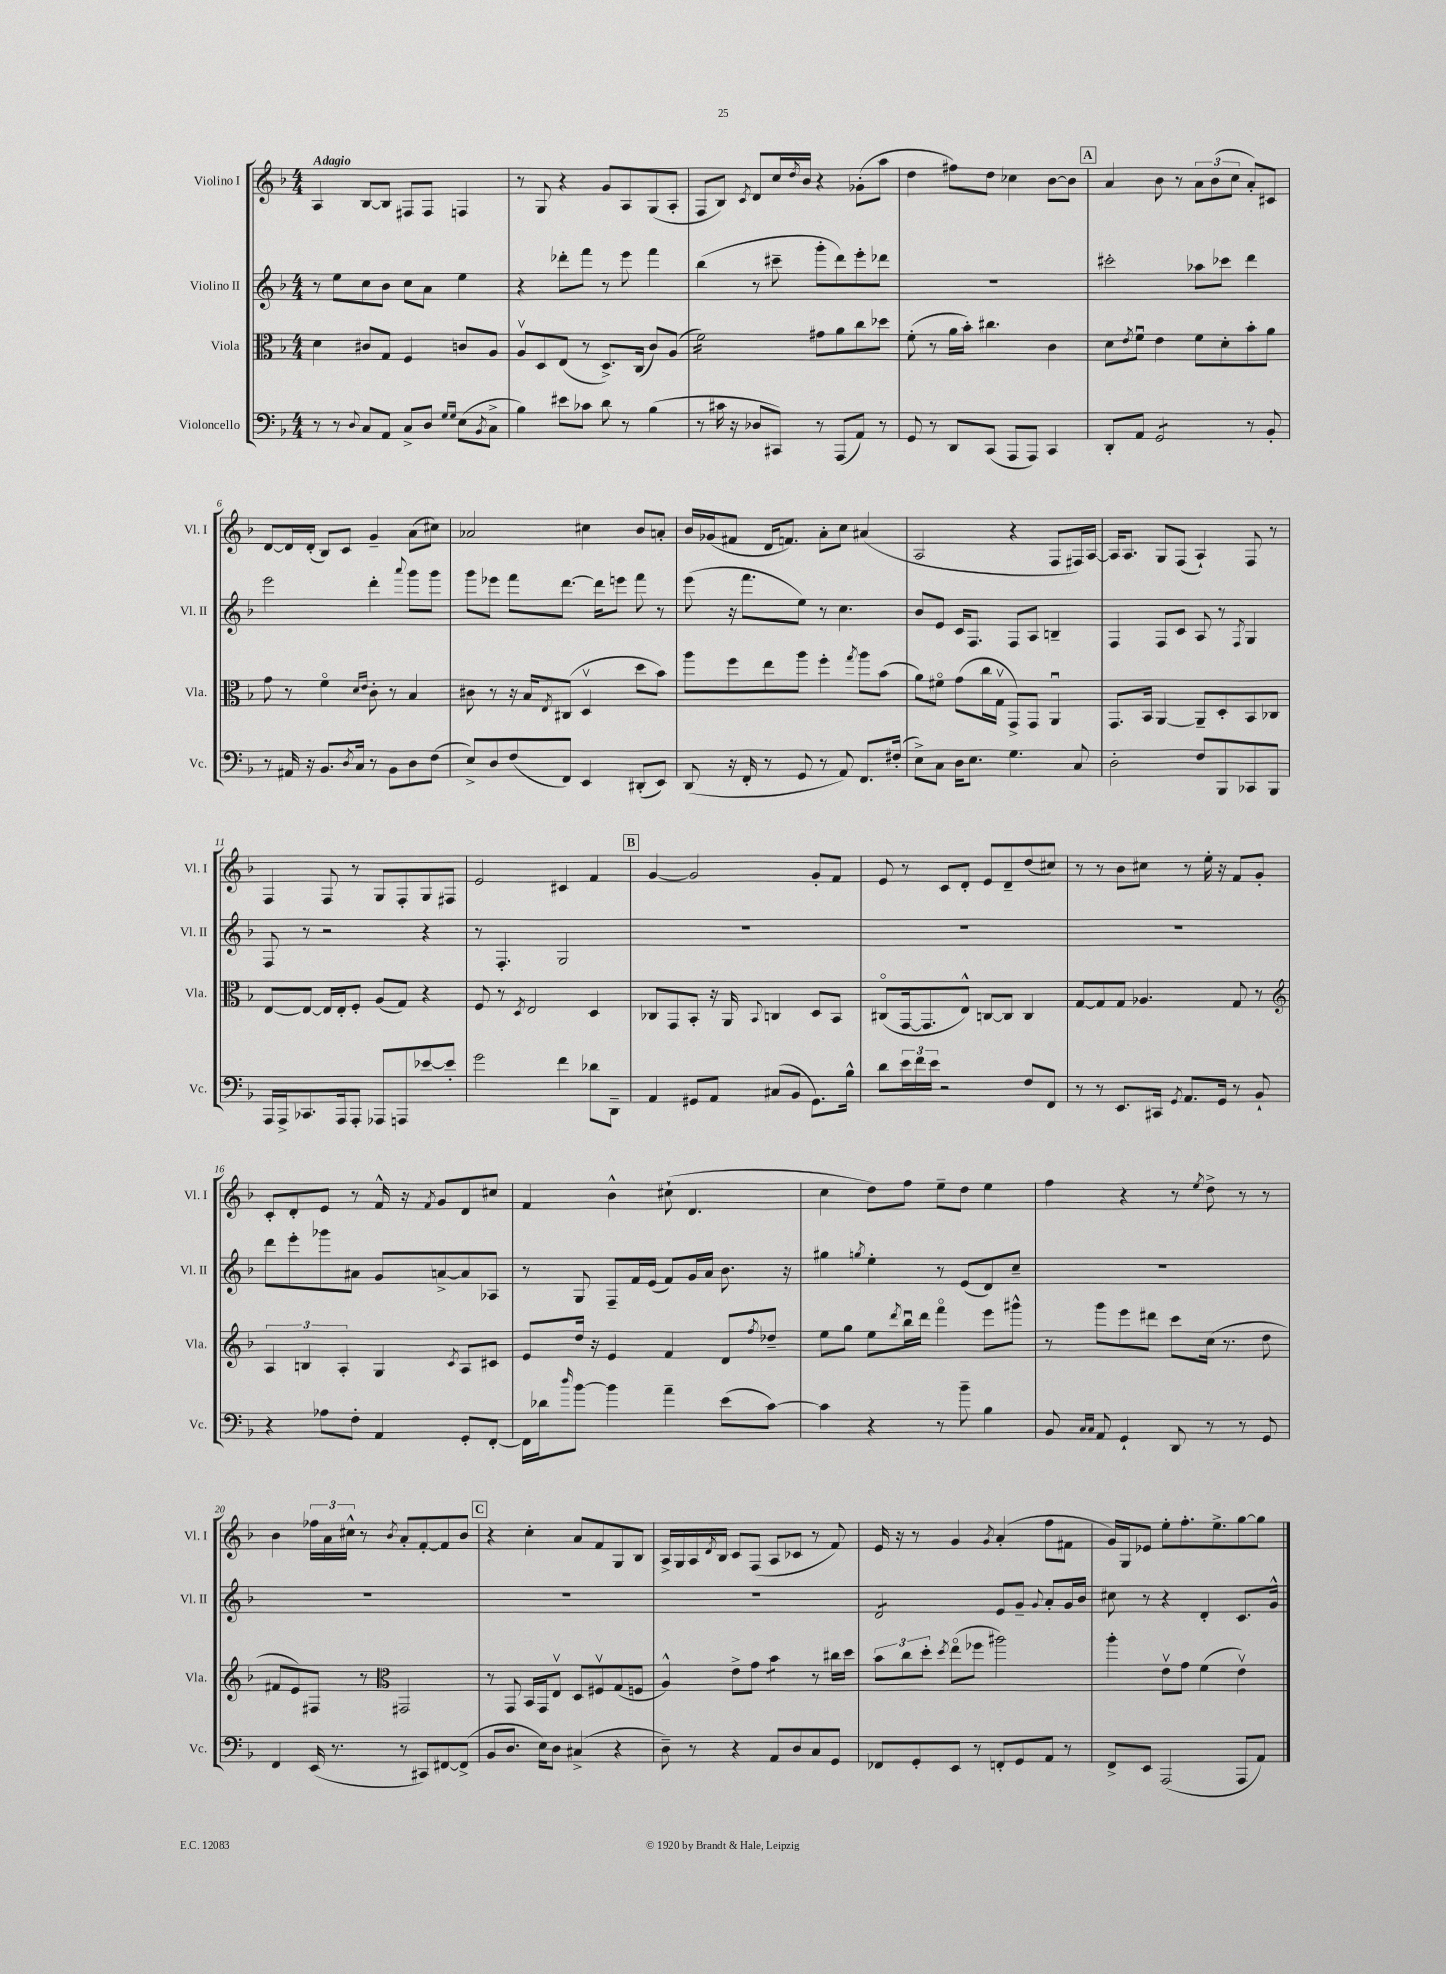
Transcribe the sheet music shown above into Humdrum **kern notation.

**kern	**kern	**kern	**kern
*staff4	*staff3	*staff2	*staff1
*clefF4	*clefC3	*clefG2	*clefG2
*k[b-]	*k[b-]	*k[b-]	*k[b-]
*M4/4	*M4/4	*M4/4	*M4/4
8r	4d\	8r	4A/
8r	.	8ee\L	.
8qqD/	.	.	.
8C/L	8c#/L	8cc\	[8B-/L
8AA/J	8G/J	8b-\J	8B-/]J
8C^/L	4F/	8cc\L	8F#/L
8D/J	.	8a\J	8F#/J
16qqG/LL	.	.	.
16qqG/JJ	.	.	.
(8E\L	8c/L	4ee\	4F/
8qBB-/	.	.	.
8C^\J	8A/J	.	.
=	=	=	=
4B-\)	8Av/L	4r	8r
.	8D/	.	8G/
8e#\L	(8E/J	8ddd-'\L	4r
8c-\J	8r	8fff\J	.
8d\	8.D^/L)	8r	8g/L
8r	.	8eee\	8A/
.	(16C/Jk	.	.
(4B-\	8c/L)	4fff\	(8G/
.	(8A/J	.	8A'/J
=	=	=	=
8r	2f\)	(4bb-\	8F/L
16c#\	.	.	8B-/J)
16r	.	.	.
.	.	.	8qc/
8D-/L	.	8r	8d/L
8CC#/J)	.	8ccc#~\	16cc/L
.	.	.	8qdd/
.	.	.	16b-/JJ
8r	8g#\L	8ggg'\L	4r
(8AAA/L	8a\	8ddd\)	.
8AA/J)	8cc\	8eee'\	(8g-'\L
8r	8dd-\J	8ddd-\J	8aa\J
=	=	=	=
8GG/	(8f'\	1r	4dd\
8r	8r	.	.
8DD/L	16a\LL	.	8ff#\L)
.	16b-'\JJ)	.	.
(8CC/J	4.cc#\	.	8dd\J
8AAA/L	.	.	4cc-\
8AAA/J)	.	.	.
4CC/	4c\	.	[8b-\L
.	.	.	8b-\]J
=	=	=	=
8DD'/L	8d\L	2ccc#'\	4a/
.	8qe/	.	.
8AA/J	8fu\J	.	.
2GG/	4e\	.	8b-\
.	.	.	8r
.	8f\L	8aa-\L	12a\L
.	.	.	(12b-\
.	8d'\	8ccc-\J	.
.	.	.	12cc\J
8r	8b-'\	4ddd\	8a'/L)
8BB-'/	8a\J	.	8c#/J
=	=	=	=
8r	8g\	2eee\	[8d/L
16AA#/	8r	.	16d/]L
16r	.	.	(16d'/JJ
8.BB-/L	4fo\	.	8B-/L)
.	.	.	8c/J
8qD/	.	.	.
16C/Jk	.	.	.
.	16qqd/LL	.	.
.	16qqe/JJ	.	.
8r	8c'\	4ddd'\	4g~/
8BB-\L	8r	.	.
.	.	8qqaaa/	.
8D\	4B-/	8ggg\L	(8a\L
(8F\J	.	8ggg\J	8cc#\J)
=	=	=	=
8E^/L)	8c#\	8ggg\L	2a-/
8D/	8r	8eee-\J	.
(8F/	16r	8fff\L	.
.	16B-/LK	.	.
.	8qE/	.	.
8FF/J)	(8C#/J	[8.ddd\J	.
4EE/	4Dv/	.	4cc#\
.	.	16ddd\]LK	.
.	.	8eee\J	.
(8DD#'/L	8dd\L	8fff\	8b-/L
8EE/J)	8b-\J)	8r	8a'/J
=	=	=	=
(8DD/	8aa\L	(8eee\	16b-/LL
.	.	.	(16g-/J
16r	8ff\	16r	8f#/J
16FF'/	.	8.fff\L	.
8r	8ee\	.	16d/LK
.	.	.	8.f/J)
8GG/	8aa\J	8ee\J)	.
8r	4ff'\	8r	8a'\L
8AA/)	.	4.cc\	8cc\J
.	8qgg/	.	.
8.FF/L	8aa\L	.	(4a#/
.	(8b-\J	.	.
(16F#'/Jk	.	.	.
=	=	=	=
8E^\L)	8a\L)	8b-/L	2A/
8C\J	8f#o\J	8e/J	.
16D\LK	(8g\L	16c/LK	.
8.E\J	.	8.F/J	.
.	16cc\L	.	.
.	16Gv\JJ	.	.
4.G\	8GG^/L)	8F/L	4r
.	8GG/J	8A/J	.
.	4AAu/	4B~/	8F/L
8C/	.	.	16F#/L)
.	.	.	[16A/JJ
=	=	=	=
2D'\	8.GG/L	4F/	16A/]LK
.	.	.	8.A/J
.	16BB-/Jk	.	.
.	[4AA/	8F/L	8G/L
.	.	8c/J	(8F/J
8F/L	8AA~/]L	8A/	4A`/)
8BBB-/	8D'/	8r	.
.	.	8qF/	.
8CC-/	8BB-/	4G/	8F/
8BBB-/J	8C-/J	.	8r
=	=	=	=
16AAA/LL	[8E/L	8F/	4F/
16AAA^/J	.	.	.
8.CC-/	8E/_J	8r	.
.	16E/]LL	2r	8F/
16AAA/k	16E'/J	.	.
8AAA'/J	8F'/J	.	8r
8AAA-/L	(8A/L	.	8G/L
8AAA/	8G/J)	.	8F'/
[8e-/	4r	4r	8G/
8e-'/]J	.	.	8F#/J
=	=	=	=
2g\	8F/	8r	2e/
.	8r	4.F'/	.
.	8qD/	.	.
.	2E/	.	.
4f\	.	2G/	4c#/
8d-\L	4D/	.	4f/
8DD~\J	.	.	.
=	=	=	=
4AA/	8C-/L	1r	[4g/
.	8GG/	.	.
8GG#/L	8BB-'/J	.	2g/]
8AA/J	16r	.	.
.	16AA/	.	.
.	8qqBB-/	.	.
(8C#/L	4C/	.	.
8BB-/J	.	.	.
8.GG#\L)	8D/L	.	8g'/L
.	8BB-/J	.	8f/J
16B-^^\Jk	.	.	.
=	=	=	=
8d\L	(8C#o/L	1r	8e/
24e\L	[16GG/k	.	8r
24f\	.	.	.
.	8.GG/]	.	.
24e\JJ	.	.	.
2r	.	.	8c/L
.	8E^^/J)	.	8d'/J
.	[8C/L	.	8e/L
.	8C/]J	.	8d~/
8F/L	4C/	.	(8dd/
8FF/J	.	.	8cc#/J)
=	=	=	=
8r	[8G/L	1r	8r
8r	8G/]	.	8r
8.EE/L	8G/J	.	8b-\L
.	4.A-/	.	8cc#\J
16CC#/Jk	.	.	.
8qGG/	.	.	.
8.AA/L	.	.	8r
.	.	.	16ee'\
16GG/Jk	.	.	16r
8r	8G/	.	8f/L
8BB-`/	8r	.	8g'/J
=	=	=	=
*	*clefG2	*	*
4r	6A/	8ddd\L	8c'/L
.	.	8eee'\	8d'/
.	6B/	.	.
8A-\L	.	8ggg-\	8e/J
.	6A'/	.	.
8F'\J	.	8a#\J	8r
4AA/	4G/	8g/L	16f^^/
.	.	.	16r
.	.	.	8qf/
.	.	[8a^/	8g/L
.	8qc/	.	.
8GG'/L	8A/L	8a/]	8d/
[8FF'/J	8c#/J	8A-/J	8cc#/J
=	=	=	=
16FF\]LL	8e/L	8r	4f/
16d-\J	.	.	.
16qqdd/	.	.	.
[8b-\J	16dd/Jk	8G/	.
.	16r	.	.
4b-\]	4e/	8F~/L	4b-^^\
.	.	16f/L	.
.	.	(16e/JJ	.
4a~\	4f/	8f/L)	(8cc#`\
.	.	16g/L	4.d/
.	.	16a/JJ	.
(8e\L	8d/L	8.b-\	.
.	8qff/	.	.
[8c\J)	8dd-~/J	.	.
.	.	16r	.
=	=	=	=
4c\]	8ee\L	4gg#\	4cc\
.	8gg\J	.	.
.	.	8qgg/	.
4r	8ee\L	4ee'\	8dd\L)
.	8qddd/	.	.
.	16bb-u\L	.	8ff\J
.	16ddd\JJ	.	.
8r	4fffo\	8r	8ee~\L
8b-~\	.	(8e/L	8dd\J
4B-\	8eee\L	8d/)	4ee\
.	8ggg#^^\J	8cc~/J	.
=	=	=	=
8BB-/	8r	1r	4ff\
16qqC/LL	.	.	.
16qqC/JJ	.	.	.
8AA/	8ggg\L	.	.
4GG`/	8eee\	.	4r
.	8ddd#\J	.	.
8DD/	8ccc\L	.	8r
.	.	.	8qee/
8r	(16cc\Jk	.	8dd^\
.	8.r	.	.
8r	.	.	8r
8GG/	8dd\	.	8r
=	=	=	=
4FF/	8f#/L	1r	4b-\
.	8e/)	.	.
(16EE/	8F#/J	.	24ff-\LL
.	.	.	24a\
8.r	.	.	.
.	.	.	24cc#^^\JJ
.	8r	.	8r
*	*clefC3	*	*
.	.	.	8qb-/
8r	2GG#/	.	8a'/L
8CC#/L)	.	.	[8f'/
[8FF#/	.	.	8f/]
(8FF#^/]J	.	.	8b-/J
=	=	=	=
8BB-/L	8r	1r	4r
8.D/J	8GG/	.	.
.	16BB-/LL	.	4cc'\
16E\LK)	16GG/J	.	.
8D\J	8Ev/J	.	.
(4C#^/	8D/L	.	8a/L
.	8F#v/	.	8f/
4r	(8G/	.	8G/
.	8F/J	.	8B-/J
=	=	=	=
8D~\)	4A^^/)	1r	16A^/LL
.	.	.	16G/
8r	.	.	16A/
.	.	.	8qd/
.	.	.	16B-/JJ
4r	8e^\L	.	8c/L
.	8g\J	.	(8F/J
8AA/L	4b-\	.	8A/L
8D/	.	.	8c-/J
8C/	8r	.	8r
8GG/J	16cc#\LL	.	8f/)
.	16dd\JJ	.	.
=	=	=	=
8FF-/L	12b-\L	2d/	16e/
.	.	.	16r
.	12cc\	.	.
8GG'/	.	.	8r
.	12dd'\J	.	.
.	8qdd/	.	.
8EE/J	(8eeo\L	.	4g/
8r	8ff-\J	.	.
.	.	.	8qg/
8FF'/L	2aa#\)	8e/L	(4a'/
8GG/	.	8g~/J	.
.	.	8qqg/	.
8AA/J	.	8a'/L	8ff\L
8r	.	16g/L	8f#\J
.	.	16b-/JJ	.
=	=	=	=
8FF^/L	4aa'\	8cc#\	16g/LL)
.	.	.	16G/J
8EE/J	.	8r	8e-/J
(2AAA/	8ev\L	4r	8ee'\L
.	8g\J	.	8.ff'\
.	(4f\	4d'/	.
.	.	.	8.ee^\
8AAA/L	4ev\)	8.c/L	[8gg\
8AA/J)	.	.	8gg\]J
.	.	16g^^/Jk	.
==	==	==	==
*-	*-	*-	*-
